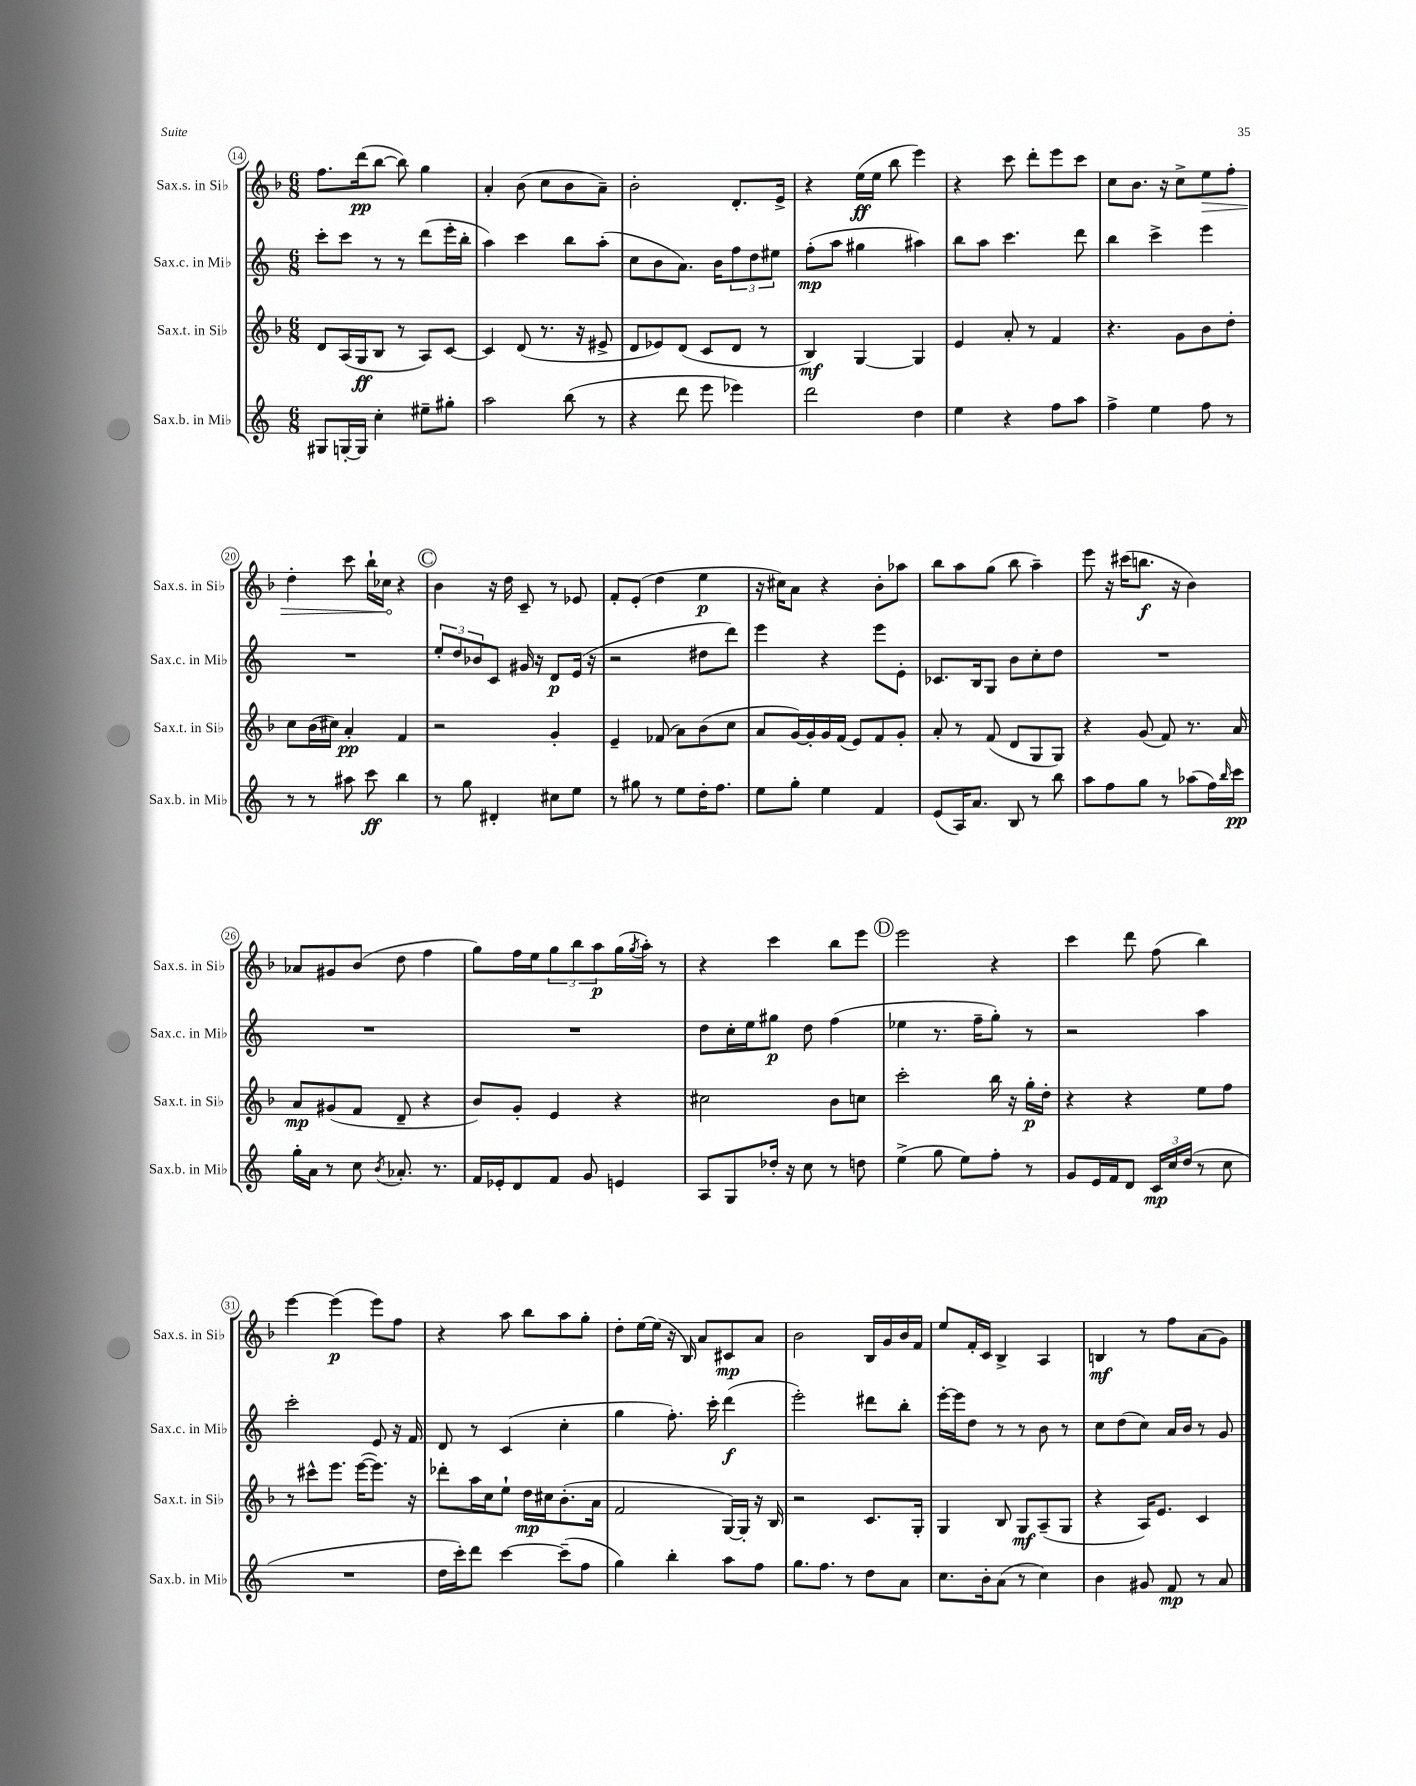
<<
\new StaffGroup <<
\new Staff = "s0" \with { instrumentName = "Sax.s. in Sib" shortInstrumentName = "Sax.s. in Sib" } {
    \clef treble \key f \major \numericTimeSignature \time 6/8
    f''8. d'''16\pp( bes''8~ bes''8) g''4 |
    a'4-. bes'8( c''8 bes'8 a'8--) |
    bes'2-. d'8.-. e'16-> |
    r4 e''16\ff( e''16 bes''8 e'''4) |
    r4 c'''8 d'''8-. e'''8 c'''8 |
    c''8 bes'8. r16 c''8-> \once \override Hairpin.circled-tip = ##t e''8\> f''8-. |
    d''4-. c'''8 bes''16-! ces''16\! r4 |
    \mark \markup { \circle "C" } bes'4 r16 d''16 c'8-- r8 ees'8 |
    f'8-. e'8-.( d''4 e''4\p |
    r16 cis''16) a'8 r4 bes'8-. aes''8 |
    bes''8 a''8 g''8( bes''8 a''4--) |
    e'''8 r16 cis'''16( b''8.\f r16 bes'4) |
    aes'8 gis'8 bes'8( d''8 f''4 |
    g''8) f''16 e''16 \tuplet 3/2 { g''8 bes''8 a''8\p } g''16( \acciaccatura { g''8 } a''16-.) r8 |
    r4 c'''4 bes''8 e'''8 |
    \mark \markup { \circle "D" } e'''2 r4 |
    c'''4 d'''8 f''8( bes''4) |
    e'''4~ e'''4\p( e'''8) f''8 |
    r4 a''8 bes''8 a''8 g''8-. |
    d''8-. e''16~ e''16( r16 bes16) a'8 cis'8\mp a'8 |
    bes'2 bes16 g'16 bes'16 f'16 |
    e''8 f'16-. c'16 bes4-> a4 |
    b4\mf r8 f''8 a'8( g'8) \bar "|." |
}
\new Staff = "s1" \with { instrumentName = "Sax.c. in Mib" shortInstrumentName = "Sax.c. in Mib" } {
    \clef treble \key c \major \numericTimeSignature \time 6/8
    c'''8-. c'''8 r8 r8 d'''8( e'''16-. b''16-. |
    a''4) c'''4 b''8 a''8-.( |
    c''8 b'8 a'8.) b'16 \tuplet 3/2 { f''8 d''8 eis''8 } |
    f''8-.\mp( a''8 gis''4 ais''4) |
    b''8 a''8 c'''4. d'''8 |
    b''4 c'''4-> e'''4 |
    R2. |
    \mark \markup { \circle "C" } \tuplet 3/2 { e''8-. d''8 bes'8 } c'8 gis'16 r16 d'8\p e'16( r16 |
    r2 dis''8 d'''8) |
    e'''4 r4 e'''8 e'8-. |
    ces'8. b16 g8 b'8 c''8-. d''8 |
    R2. |
    R2. |
    R2. |
    d''8 c''16-. e''16 gis''8\p d''8 f''4( |
    \mark \markup { \circle "D" } ees''4 r8. f''16-- g''8-.) r8 |
    r2 a''4 |
    c'''2-. e'8 r16 f'16 |
    d'8 r8 c'4( c''4-. |
    g''4 f''8.-.) c'''16-. d'''4\f( |
    e'''2-.) dis'''8 b''8-. |
    e'''16~-. e'''16 d''8 r8 r8 b'8 r8 |
    c''8 d''8( c''8) a'16 b'16 r8 g'8 \bar "|." |
}
\new Staff = "s2" \with { instrumentName = "Sax.t. in Sib" shortInstrumentName = "Sax.t. in Sib" } {
    \clef treble \key f \major \numericTimeSignature \time 6/8
    d'8 a16( g16\ff bes8 r8 a8) c'8~ |
    c'4 d'8( r8. r16 eis'8-> |
    d'8 ees'8) d'8( c'8 d'8 r8 |
    bes4\mf) g4~ g4 |
    e'4 a'8-. r8 f'4 |
    r4. g'8 bes'8 d''8-. |
    c''8 bes'16( cis''16) a'4-.\pp f'4 |
    \mark \markup { \circle "C" } r2 g'4-. |
    e'4-- fes'8( a'8) bes'8( c''8 |
    a'8 g'16~) g'16-. g'16 f'16( e'8) f'8 g'8-. |
    a'8-. r8 f'8( d'8 g8 g8) |
    r4 g'8( f'8) r8. a'16 |
    a'8\mp gis'8( f'8 d'8-- r4 |
    bes'8) g'8-. e'4 r4 |
    cis''2 bes'8 c''8 |
    \mark \markup { \circle "D" } c'''2-. bes''16 r16 g''16-.\p d''16-. |
    r4 r4 e''8 f''8 |
    r8 cis'''8-^ e'''8. e'''16~( e'''8.) r16 |
    des'''8-. a''16 c''16 e''8-! d''16\mp cis''16 bes'8.-.( a'16 |
    f'2 g16~) g16-. r16 bes16 |
    r2 c'8. g16-. |
    g4 bes8 g8\mf a8--( g8 |
    r4 a16) e'8. c'4 \bar "|." |
}
\new Staff = "s3" \with { instrumentName = "Sax.b. in Mib" shortInstrumentName = "Sax.b. in Mib" } {
    \clef treble \key c \major \numericTimeSignature \time 6/8
    gis8 g16~-. g16 c''4-. eis''8-- gis''8-. |
    a''2 b''8( r8 |
    r4 d'''8 e'''8 ees'''4) |
    d'''2 d''4 |
    e''4 r4 f''8 a''8 |
    f''4-> e''4 f''8 r8 |
    r8 r8 ais''8 c'''8\ff b''4 |
    \mark \markup { \circle "C" } r8 g''8 dis'4-. cis''8 e''8 |
    r8 gis''8 r8 e''8 d''16-. f''8. |
    e''8 g''8-. e''4 f'4 |
    e'8( a16) a'8. b8 r8 b''8 |
    a''8 f''8 g''8 r8 aes''8( f''16) \grace { b''16 } c'''16\pp |
    g''16-. a'16 r8 c''8 \acciaccatura { b'8 } aes'8.-. r8. |
    f'16 ees'16-. d'8 f'8 g'8 e'4 |
    a8 g8 des''16-. r16 c''8 r8 d''8 |
    \mark \markup { \circle "D" } e''4->( g''8 e''8) f''8-. r8 |
    g'8 e'16 f'16 d'8 \tuplet 3/2 { c'16\mp c''16 d''16( } r8 c''8 |
    R2. |
    d''16 c'''16-.) d'''8 c'''4~ c'''8--( f''8 |
    g''4) b''4-. a''8 f''8 |
    g''8. f''8. r8 d''8 a'8 |
    c''8. b'16-. a'8( r8 c''4) |
    b'4 gis'8 f'8\mp r8 a'8 \bar "|." |
}
>>
>>
\layout { \context { \Score currentBarNumber = #14 \override BarNumber.stencil = #(make-stencil-circler 0.1 0.3 ly:text-interface::print) } }
